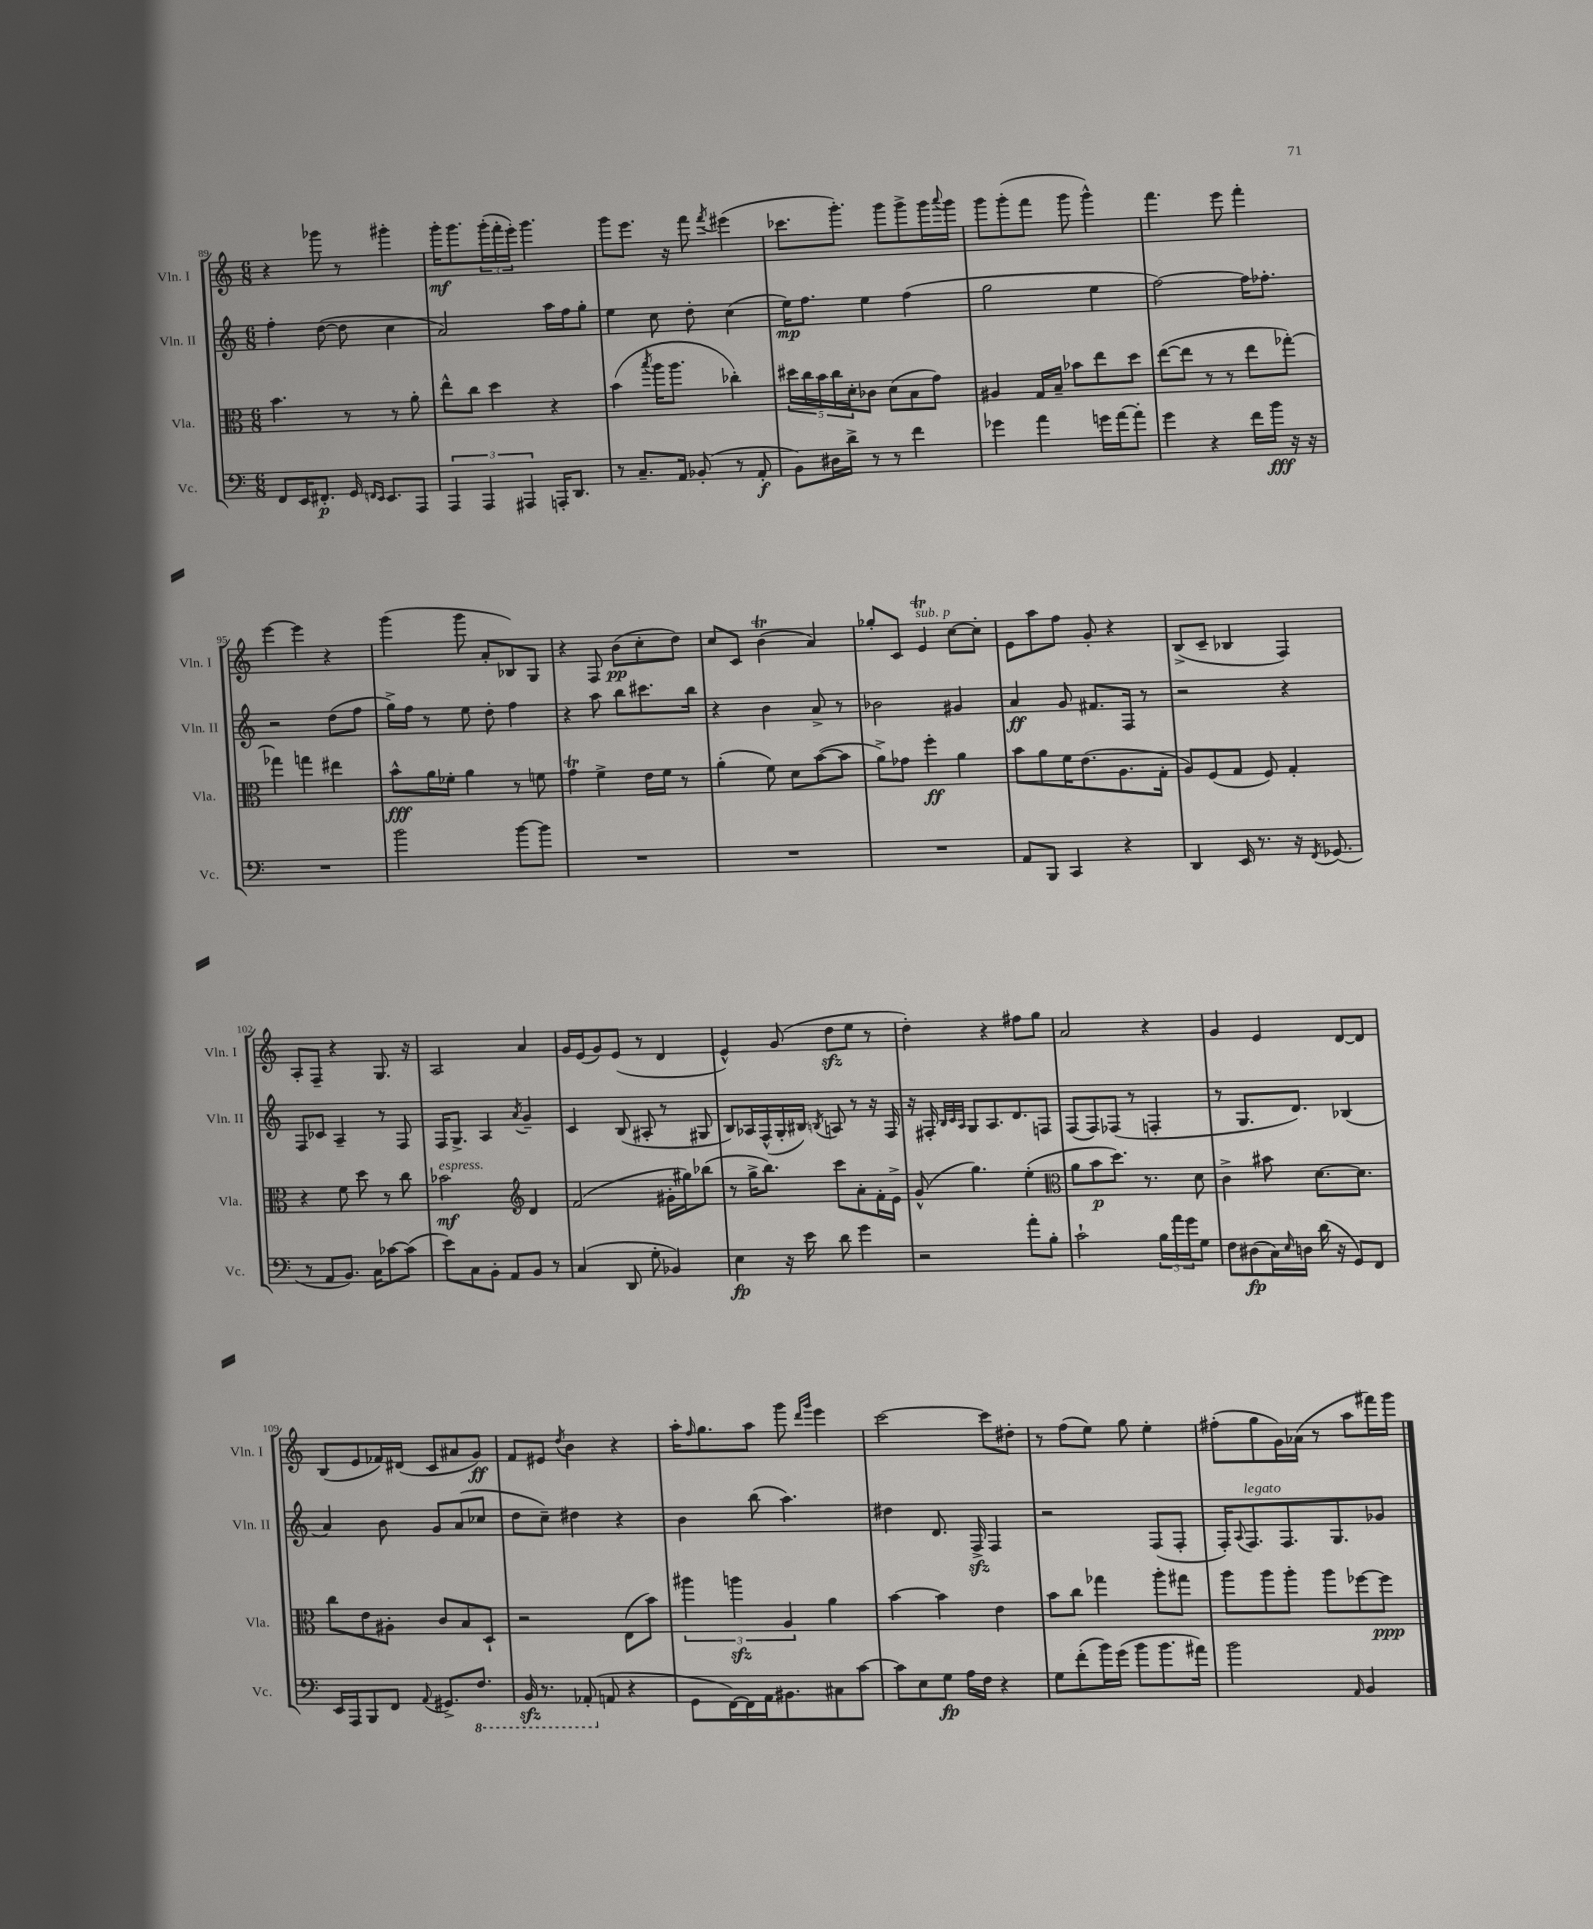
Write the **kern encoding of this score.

**kern	**dynam	**kern	**dynam	**kern	**dynam	**kern	**dynam
*part4	*part4	*part3	*part3	*part2	*part2	*part1	*part1
*staff4	*staff4	*staff3	*staff3	*staff2	*staff2	*staff1	*staff1
*I"Vc.	*	*I"Vla.	*	*I"Vln. II	*	*I"Vln. I	*
*I'Vc.	*	*I'Vla.	*	*I'Vln. II	*	*I'Vln. I	*
*clefF4	*	*clefC3	*	*clefG2	*	*clefG2	*
*k[]	*	*k[]	*	*k[]	*	*k[]	*
*M6/8	*	*M6/8	*	*M6/8	*	*M6/8	*
=89	=89	=89	=89	=89	=89	=89	=89
8FF/L	.	4.b\	.	4ff'\	.	4r	.
16EE/K	.	.	.	.	.	.	.
8.FF#X'/J	p	.	.	.	.	.	.
.	.	.	.	([8dd\	.	8ggg-X\	.
16GG/	.	8r	.	8dd\]	.	8r	.
16qqFFn/LL	.	.	.	.	.	.	.
16qqEE/JJ	.	.	.	.	.	.	.
8.EE/L	.	.	.	.	.	.	.
.	.	8r	.	4cc\	.	4ggg#X'\	.
8AAA/J	.	8a'\	.	.	.	.	.
=90	=90	=90	=90	=90	=90	=90	=90
6AAA/	.	8ee^^\L	.	2a/)	.	16ggg'\KL	mf
.	.	.	.	.	.	8.ggg\	.
.	.	8cc\J	.	.	.	.	.
6AAA/	.	.	.	.	.	.	.
.	.	4dd\	.	.	.	(24ggg'\L	.
.	.	.	.	.	.	24fff'\	.
6AAA#X/	.	.	.	.	.	24eee'\JJ)	.
.	.	.	.	.	.	4.ggg\	.
16AAAn'/KL	.	4r	.	16aa\LL	.	.	.
8.DD/J	.	.	.	16ff\J	.	.	.
.	.	.	.	8gg'\J	.	.	.
=91	=91	=91	=91	=91	=91	=91	=91
8r	.	(4b\	.	4ee\	.	8ggg\L	.
8.C~/L	.	.	.	.	.	8.eee\J	.
.	.	8qbb/	.	.	.	.	.
.	.	16aa\KL	.	8cc\	.	.	.
16AA/Jk	.	8.aa\J	.	.	.	16r	.
(8BB-X'/	.	.	.	8dd'\	.	8fff\	.
.	.	.	.	.	.	8qfff/	.
8r	.	4cc-X'\)	.	(4cc\	.	(4eee#X\	.
8AA'/	f	.	.	.	.	.	.
=92	=92	=92	=92	=92	=92	=92	=92
8BB\L)	.	20dd#X\LL	.	16ee\KL)	mp	8.ccc-X\L	.
.	.	20cc\	.	.	.	.	.
.	.	.	.	8.ff\J	.	.	.
.	.	20b\	.	.	.	.	.
16D#X\L	.	.	.	.	.	.	.
.	.	20cc\	.	.	.	.	.
16d^\JJ	.	.	.	.	.	8.ggg'\J)	.
.	.	20d'\J	.	.	.	.	.
8r	.	8c-X\J	.	4ee\	.	.	.
8r	.	(8d\L	.	.	.	8ggg\L	.
4f\	.	8B\	.	(4ff\	.	8ggg^\	.
.	.	8g\J)	.	.	.	16ggg\L	.
.	.	.	.	.	.	8qqaaa/	.
.	.	.	.	.	.	16ggg\JJ	.
=93	=93	=93	=93	=93	=93	=93	=93
4g-X\	.	4A#X/	.	2gg\	.	8ggg\L	.
.	.	.	.	.	.	(8ggg'\	.
4a\	.	16G/LL	.	.	.	8fff\J	.
.	.	16B~/JJ	.	.	.	.	.
.	.	8b-X\L	.	.	.	8ggg\	.
16gn\LL	.	8ee\	.	4ee\	.	4ggg^^\)	.
[16a\J	.	.	.	.	.	.	.
8a'\J]	.	8dd\J	.	.	.	.	.
=94	=94	=94	=94	=94	=94	=94	=94
4g\	.	([8ee\L	.	[2ff\)	.	4.fff\	.
.	.	8ee\J]	.	.	.	.	.
4r	.	8r	.	.	.	.	.
.	.	8r	.	.	.	8eee\	.
16f\LL	.	8ee\L	.	16ff\KL]	.	4fff'\	.
16b\JJ	fff	.	.	8.ff-X'\J	.	.	.
16r	.	[8gg-X'\J)	.	.	.	.	.
16r	.	.	.	.	.	.	.
!!LO:LB:g=z
=95	=95	=95	=95	=95	=95	=95	=95
2.r	.	4gg-X\]	.	2r	.	[4eee\	.
.	.	4ggn\	.	.	.	4eee\]	.
.	.	4ee#X\	.	(8dd\L	.	4r	.
.	.	.	.	8ff\J	.	.	.
=96	=96	=96	=96	=96	=96	=96	=96
2b\	.	8b^^\L	fff	16gg^\LL)	.	(4ggg\	.
.	.	.	.	16ff\JJ	.	.	.
.	.	16a\L	.	8r	.	.	.
.	.	16f-X'\JJ	.	.	.	.	.
.	.	4a\	.	8ee\	.	8ggg\	.
.	.	.	.	8dd'\	.	8a'/L	.
[8b\L	.	8r	.	4ff\	.	8B-X/)	.
8b\J]	.	8fn\	.	.	.	8G/J	.
=97	=97	=97	=97	=97	=97	=97	=97
2.r	.	4gT\	.	4r	.	4r	.
.	.	4f^\	.	8aa\	.	8F/	.
.	.	.	.	8bb\L	.	(8b\L	pp
.	.	16e\LL	.	8.ccc#X\	.	8cc'\	.
.	.	16f\JJ	.	.	.	.	.
.	.	8r	.	.	.	8dd\J)	.
.	.	.	.	16bb\Jk	.	.	.
=98	=98	=98	=98	=98	=98	=98	=98
2.r	.	(4a'\	.	4r	.	8cc/L	.
.	.	.	.	.	.	8c/J	.
.	.	8f\)	.	4b\	.	(4bt\	.
.	.	8d\L	.	.	.	.	.
.	.	([8b\	.	8a^/	.	4a/)	.
.	.	8b\J]	.	8r	.	.	.
=99	=99	=99	=99	=99	=99	=99	=99
2.r	.	8a^\L)	.	2b-X\	.	8gg-X'/L	.
.	.	8g-X\J	.	.	.	8c/J	.
!	!	!	!	!	!	!LO:TX:a:i:t=sub. p	!
.	.	4ff'\	ff	.	.	4et/	.
.	.	4a\	.	4g#X/	.	[8cc\L	.
.	.	.	.	.	.	8cc'\J]	.
=100	=100	=100	=100	=100	=100	=100	=100
8AA/L	.	8b\L	.	4a/	ff	8e\L	.
8BBB/J	.	8a\	.	.	.	8aa\	.
4CC/	.	16f\K	.	8g/	.	8ff\J	.
.	.	(8.e\	.	.	.	.	.
.	.	.	.	8.f#X/L	.	8g'/	.
4r	.	8.A\	.	.	.	4r	.
.	.	.	.	16F/Jk	.	.	.
.	.	.	.	8r	.	.	.
.	.	16G'\Jk	.	.	.	.	.
=101	=101	=101	=101	=101	=101	=101	=101
4DD/	.	8A/L)	.	2r	.	(8B^/L	.
.	.	(8F/	.	.	.	8c~/J	.
16EE/	.	8G/J	.	.	.	4B-X/	.
8.r	.	.	.	.	.	.	.
.	.	8F/)	.	.	.	.	.
16r	.	4G'/	.	4r	.	4F/)	.
8qFF/	.	.	.	.	.	.	.
(8.GG-X/	.	.	.	.	.	.	.
!!LO:LB:g=z
=102	=102	=102	=102	=102	=102	=102	=102
8r	.	4r	.	8F/L	.	8A'/L	.
8AA/L	.	.	.	8c-X/J	.	8F~/J	.
8.BB/J)	.	8f\	.	4A~/	.	4r	.
.	.	8dd\	.	.	.	.	.
16C\KL	.	.	.	.	.	.	.
[8c-X\	.	8r	.	8r	.	8.G/	.
(8c-\J]	.	8cc\	.	8F/	.	.	.
.	.	.	.	.	.	16r	.
=103	=103	=103	=103	=103	=103	=103	=103
!	!	!LO:TX:a:i:t=espress.	!	!	!	!	!
8e\L)	.	2b-X\	mf	16F/KL	.	2A/	.
.	.	.	.	8.G^/J	.	.	.
8C\	.	.	.	.	.	.	.
8BB'\J	.	.	.	4A/	.	.	.
8AA/L	.	.	.	.	.	.	.
*	*	*clefG2	*	*	*	*	*
.	.	.	.	8qa/	.	.	.
8BB/J	.	4d/	.	4g~/	.	4a/	.
8r	.	.	.	.	.	.	.
=104	=104	=104	=104	=104	=104	=104	=104
(4C/	.	(2f/	.	4c/	.	16g/LL	.
.	.	.	.	.	.	(16e/J	.
.	.	.	.	.	.	8g/)	.
8DD/	.	.	.	(8B/	.	(8e/J	.
8G'\	.	.	.	8A#X'/	.	8r	.
4BB-X/)	.	16g#X'\LL	.	8r	.	4d/	.
.	.	16gg#X\J)	.	.	.	.	.
.	.	(8bb-X\J	.	8G#X/	.	.	.
=105	=105	=105	=105	=105	=105	=105	=105
4E\	fp	8r	.	8B/L)	.	4e^^/)	.
.	.	16gg^\KL	.	16A-X/L	.	.	.
.	.	8.bb\J)	.	(16F^^/	.	.	.
16r	.	.	.	16G'/	.	(8g/	.
16e\	.	.	.	16B#X/JJ)	.	.	.
.	.	.	.	8qBn/	.	.	.
8d\	.	8ccc\L	.	8An/	.	8ddzz\L	.
4g\	.	8a'\	.	8r	.	8ee\J	.
.	.	16f'\L	.	16r	.	8r	.
.	.	16e^\JJ	.	16F/	.	.	.
=106	=106	=106	=106	=106	=106	=106	=106
2r	.	(8g^^/	.	16r	.	4dd'\)	.
.	.	.	.	16F#X'/	.	.	.
.	.	.	.	32qqB/LLL	.	.	.
.	.	.	.	32qqc/	.	.	.
.	.	.	.	32qqA/JJJ	.	.	.
.	.	4.gg\)	.	8G/L	.	.	.
.	.	.	.	8.A/	.	4r	.
.	.	.	.	8.d/	.	.	.
8a'\L	.	(4ee'\	.	.	.	8ff#X\L	.
8B'\J	.	.	.	8Fn/J	.	8gg\J	.
=107	=107	=107	=107	=107	=107	=107	=107
*	*	*clefC3	*	*	*	*	*
2c`\	.	8a\L	.	(8F/L	.	2a/	.
.	.	8b\	p	8F/)	.	.	.
.	.	8.dd\J)	.	(8F-X/J	.	.	.
.	.	.	.	8r	.	.	.
.	.	8.r	.	.	.	.	.
24B\LL	.	.	.	4Fn'/	.	4r	.
24a\	.	.	.	.	.	.	.
24g\J	.	.	.	.	.	.	.
8G\J	.	8d\	.	.	.	.	.
=108	=108	=108	=108	=108	=108	=108	=108
8F\L	.	4c^\	.	8r	.	4g/	.
(8D#X\	fp	.	.	8.G/L	.	.	.
16C\L)	.	8b#X\	.	.	.	4e/	.
16qqE/	.	.	.	.	.	.	.
16Dn\JJ	.	.	.	8.d/J)	.	.	.
(16d\	.	[8.d\L	.	.	.	.	.
16r	.	.	.	.	.	.	.
8GG/L)	.	.	.	(4B-X/	.	[8d/L	.
.	.	8.d\J]	.	.	.	.	.
8FF/J	.	.	.	.	.	8d/J]	.
!!LO:LB:g=z
=109	=109	=109	=109	=109	=109	=109	=109
16EE/LL	.	8cc\L	.	4a/)	.	(8B/L	.
16AAA/J	.	.	.	.	.	.	.
8BBB/	.	8e\	.	.	.	8e/	.
8FF/J	.	8A#X'\J	.	8b\	.	16f-X/L)	.
.	.	.	.	.	.	(16d#X/JJ	.
8qqAA/	.	.	.	.	.	.	.
8.GG#X^/L	.	8c/L	.	8g/L	.	8c/L	.
.	.	8B/	.	(8a/	.	8a#X/	.
*8ba	*	*	*	*	*	*	*
8.FF/J	.	.	.	.	.	.	.
.	.	8D`/J	.	8cc-X/J	.	8g/J)	ff
=110	=110	=110	=110	=110	=110	=110	=110
16BBBzz/	.	2r	.	8dd\L	.	8f/L	.
8.r	.	.	.	.	.	.	.
.	.	.	.	8cc~\J)	.	8e#X/J	.
.	.	.	.	.	.	8qdd/	.
(8AAA-X'/	.	.	.	4dd#X\	.	4b\	.
*X8ba	*	*	*	*	*	*	*
8AAn/	.	.	.	.	.	.	.
4r	.	(8E\L	.	4r	.	4r	.
.	.	8b\J)	.	.	.	.	.
=111	=111	=111	=111	=111	=111	=111	=111
8GG\L	.	6aa#X\	.	4b\	.	16aa'\KL	.
.	.	.	.	.	.	16qqff/	.
.	.	.	.	.	.	8.gg\	.
[16FF\L)	.	.	.	.	.	.	.
.	.	6aanzz\	.	.	.	.	.
16FF\]	.	.	.	.	.	.	.
16AA\J	.	.	.	(8bb\	.	8aa\J	.
8.BB#X\	.	.	.	.	.	.	.
.	.	6A/	.	.	.	.	.
.	.	.	.	4.aa\)	.	8ggg\	.
.	.	.	.	.	.	16qqddd/LL	.
.	.	.	.	.	.	16qqggg/JJ	.
8C#X\	.	4a\	.	.	.	4eee\	.
[8c\J	.	.	.	.	.	.	.
=112	=112	=112	=112	=112	=112	=112	=112
8c\L]	.	[4b\	.	4dd#X\	.	[2ccc\	.
8E\	.	.	.	.	.	.	.
8G\J	fp	4b\]	.	8.d/	.	.	.
16A\LL	.	.	.	.	.	.	.
16F\JJ	.	.	.	16Fzz^/	.	.	.
4r	.	4e\	.	4F/	.	8ccc\L]	.
.	.	.	.	.	.	8dd#X'\J	.
=113	=113	=113	=113	=113	=113	=113	=113
8G\L	.	8b\L	.	2r	.	8r	.
(8f'\	.	8cc\J	.	.	.	(8ff\L	.
16b\L)	.	4gg-X\	.	.	.	8ee\J)	.
(16g\JJ	.	.	.	.	.	.	.
8b\L	.	.	.	.	.	8gg\	.
8.b\	.	8aa'\L	.	(8F/L	.	4ee'\	.
.	.	8gg#X\J	.	8F'/J	.	.	.
16a#X\Jk)	.	.	.	.	.	.	.
=114	=114	=114	=114	=114	=114	=114	=114
2b\	.	8aa\L	.	16F'/KL)	.	(8ff#X'\L	.
.	.	.	.	8qqA/	.	.	.
!	!	!	!	!LO:TX:a:i:t=legato	!	!	!
.	.	.	.	8.F/	.	.	.
.	.	8aa\	.	.	.	8gg\	.
.	.	8aa'\J	.	8.F/	.	16g\L)	.
.	.	.	.	.	.	(16a-X\JJ	.
.	.	8aa\L	.	.	.	8r	.
.	.	.	.	8.G/	.	.	.
16qqAA/	.	.	.	.	.	.	.
4BB/	.	[8ff-X\	.	.	.	8aa\L	.
.	.	8ff-\J]	ppp	8g-X/J	.	16fff#X\L)	.
.	.	.	.	.	.	16ggg\JJ	.
==	==	==	==	==	==	==	==
*-	*-	*-	*-	*-	*-	*-	*-
